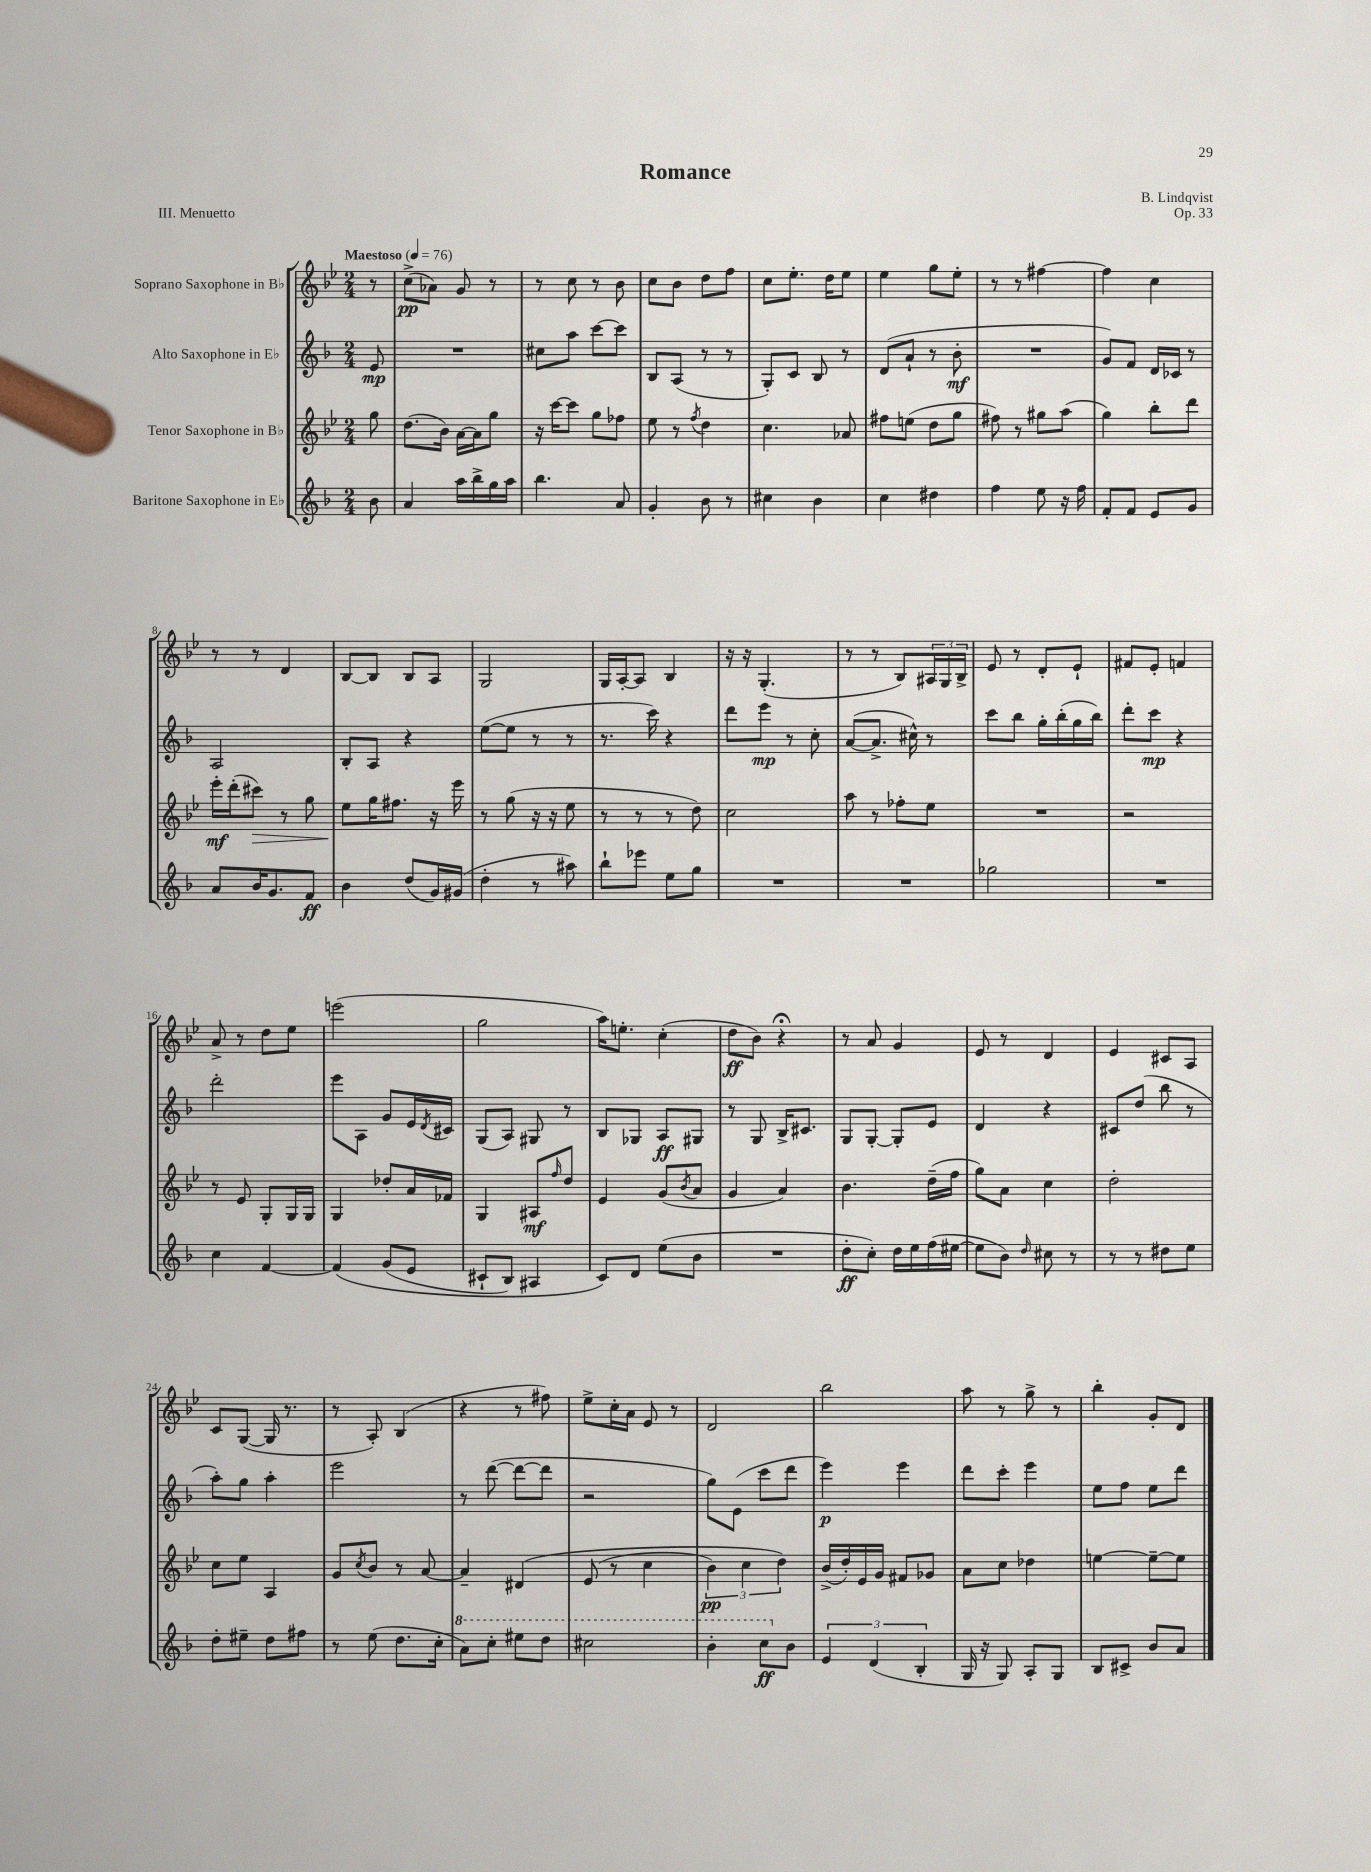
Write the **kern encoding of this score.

**kern	**dynam	**kern	**dynam	**kern	**dynam	**kern	**dynam
*part4	*part4	*part3	*part3	*part2	*part2	*part1	*part1
*staff4	*staff4	*staff3	*staff3	*staff2	*staff2	*staff1	*staff1
*I"Baritone Saxophone in E♭	*	*I"Tenor Saxophone in B♭	*	*I"Alto Saxophone in E♭	*	*I"Soprano Saxophone in B♭	*
*clefG2	*	*clefG2	*	*clefG2	*	*clefG2	*
*k[b-]	*	*k[b-e-]	*	*k[b-]	*	*k[b-e-]	*
*M2/4	*	*M2/4	*	*M2/4	*	*M2/4	*
*MM76	*	*MM76	*	*MM76	*	*MM76	*
=	=	=	=	=	=	=	=
!	!	!	!	!	!	!LO:TX:a:B:t=Maestoso	!
8b-\	.	8gg\	.	8e/	mp	8r	.
=1	=1	=1	=1	=1	=1	=1	=1
4a/	.	(8.dd\L	.	2r	.	(8cc^\L	pp
.	.	.	.	.	.	8a-X\J)	.
.	.	16b-\Jk)	.	.	.	.	.
16aa\LL	.	[16a\LL	.	.	.	8g/	.
16bb-^\	.	16a\J]	.	.	.	.	.
16gg\	.	8gg\J	.	.	.	8r	.
16aa\JJ	.	.	.	.	.	.	.
=2	=2	=2	=2	=2	=2	=2	=2
4.bb-\	.	16r	.	8cc#X\L	.	8r	.
.	.	[16ccc\KL	.	.	.	.	.
.	.	8ccc\J]	.	8aa\J	.	8cc\	.
.	.	8gg\L	.	[8ccc\L	.	8r	.
8a/	.	8ff-X\J	.	8ccc\J]	.	8b-\	.
=3	=3	=3	=3	=3	=3	=3	=3
4g'/	.	8ee-\	.	8B-/L	.	8cc\L	.
.	.	8r	.	(8A/J	.	8b-\J	.
.	.	8qff/	.	.	.	.	.
8b-\	.	4dd\	.	8r	.	8dd\L	.
8r	.	.	.	8r	.	8ff\J	.
=4	=4	=4	=4	=4	=4	=4	=4
4cc#X\	.	4.cc\	.	8G'/L)	.	8cc\L	.
.	.	.	.	8c/J	.	8.ee-'\J	.
4b-\	.	.	.	8B-/	.	.	.
.	.	.	.	.	.	16dd\KL	.
.	.	8a-X/	.	8r	.	8ee-\J	.
=5	=5	=5	=5	=5	=5	=5	=5
4cc\	.	8ff#X\L	.	(8d/L	.	4ee-\	.
.	.	(8een\J	.	8a`/J	.	.	.
4dd#X\	.	8dd\L	.	8r	.	8gg\L	.
.	.	8gg\J	.	8b-'\	mf	8ee-'\J	.
=6	=6	=6	=6	=6	=6	=6	=6
4ff\	.	8ff#X\)	.	2r	.	8r	.
.	.	8r	.	.	.	8r	.
8ee\	.	8gg#X\L	.	.	.	[4ff#X\	.
16r	.	(8aa\J	.	.	.	.	.
16ff\	.	.	.	.	.	.	.
=7	=7	=7	=7	=7	=7	=7	=7
8f'/L	.	4gg\)	.	8g/L)	.	4ff#\]	.
8f/J	.	.	.	8f/J	.	.	.
8e/L	.	8bb-'\L	.	16d/LL	.	4cc\	.
.	.	.	.	16c-X/JJ	.	.	.
8g/J	.	8ddd\J	.	8r	.	.	.
!!LO:LB:g=z
=8	=8	=8	=8	=8	=8	=8	=8
8a/L	.	16eee-'\LL	mf	2A/	.	8r	.
.	.	(16ddd'\J	.	.	.	.	.
!	!	!	!LO:HP:b	!	!	!	!
16b-/K	.	8ccc#X\J)	>	.	.	8r	.
8.g/	.	.	.	.	.	.	.
.	.	8r	.	.	.	4d/	.
8f/J	ff	8gg\	.	.	.	.	.
=9	=9	=9	=9	=9	=9	=9	=9
4b-\	.	8ee-\L	.	8B-'/L	.	[8B-/L	.
.	.	16gg\K	]	8A/J	.	8B-/J]	.
.	.	8.ff#X\J	.	.	.	.	.
(8dd/L	.	.	.	4r	.	8B-/L	.
16g/L)	.	16r	.	.	.	8A/J	.
(16g#X/JJ	.	16eee-\	.	.	.	.	.
=10	=10	=10	=10	=10	=10	=10	=10
4dd'\	.	8r	.	([8ee\L	.	2G/	.
.	.	(8gg\	.	8ee\J]	.	.	.
8r	.	16r	.	8r	.	.	.
.	.	16r	.	.	.	.	.
8aa#X\)	.	8ee-\	.	8r	.	.	.
=11	=11	=11	=11	=11	=11	=11	=11
8bb-`\L	.	8r	.	8.r	.	16G/LL	.
.	.	.	.	.	.	[16A'/J	.
8eee-X\J	.	8r	.	.	.	8A/J]	.
.	.	.	.	16ccc\)	.	.	.
8ee\L	.	8r	.	4r	.	4B-/	.
8gg\J	.	8dd\)	.	.	.	.	.
=12	=12	=12	=12	=12	=12	=12	=12
2r	.	2cc\	.	8ddd\L	.	16r	.
.	.	.	.	.	.	16r	.
.	.	.	.	8eee\J	mp	(4.G'/	.
.	.	.	.	8r	.	.	.
.	.	.	.	8cc'\	.	.	.
=13	=13	=13	=13	=13	=13	=13	=13
2r	.	8aa\	.	([8a/L	.	8r	.
.	.	8r	.	8.a^/J]	.	8r	.
.	.	8ff-X'\L	.	.	.	8B-/L)	.
.	.	.	.	16cc#X^^\)	.	.	.
.	.	8ee-\J	.	8r	.	24A#X/L	.
.	.	.	.	.	.	24G/	.
.	.	.	.	.	.	24B-^/JJ	.
=14	=14	=14	=14	=14	=14	=14	=14
2gg-X\	.	2r	.	8ccc\L	.	8e-/	.
.	.	.	.	8bb-\J	.	8r	.
.	.	.	.	16gg'\LL	.	8d'/L	.
.	.	.	.	(16bb-'\	.	.	.
.	.	.	.	16gg\	.	8e-`/J	.
.	.	.	.	16bb-\JJ)	.	.	.
=15	=15	=15	=15	=15	=15	=15	=15
2r	.	2r	.	8ddd'\L	.	8f#X/L	.
.	.	.	.	8ccc\J	mp	8e-'/J	.
.	.	.	.	4r	.	4fn/	.
!!LO:LB:g=z
=16	=16	=16	=16	=16	=16	=16	=16
4cc\	.	8r	.	2ddd'\	.	8a^/	.
.	.	8e-/	.	.	.	8r	.
[4f/	.	8G'/L	.	.	.	8dd\L	.
.	.	16G/L	.	.	.	8ee-\J	.
.	.	16G/JJ	.	.	.	.	.
=17	=17	=17	=17	=17	=17	=17	=17
(4f/]	.	4G/	.	8eee\L	.	(2eeen\	.
.	.	.	.	8A\J	.	.	.
(8g/L	.	8dd-X'/L	.	8g/L	.	.	.
8e/J	.	16a/L	.	16e/L	.	.	.
.	.	.	.	8qd/	.	.	.
.	.	16f-X/JJ	.	16c#X/JJ	.	.	.
=18	=18	=18	=18	=18	=18	=18	=18
8c#X`/L	.	4G/	.	(8G/L	.	2gg\	.
8B-/J)	.	.	.	8A/J)	.	.	.
4A#X/	.	8A#X/L	mf	8G#X/	.	.	.
.	.	16qqff/	.	.	.	.	.
.	.	8dd/J	.	8r	.	.	.
=19	=19	=19	=19	=19	=19	=19	=19
8c/L)	.	4e-/	.	8B-/L	.	16aa\KL)	.
.	.	.	.	.	.	8.een'\J	.
8d/J	.	.	.	8G-X/J	.	.	.
(8ee\L	.	(8g/L	.	8A/L	ff	(4cc'\	.
.	.	8qb-/	.	.	.	.	.
8b-\J	.	8a/J	.	8G#X/J	.	.	.
=20	=20	=20	=20	=20	=20	=20	=20
2r	.	4g/	.	8r	.	8dd\L	ff
.	.	.	.	8G/	.	8b-\J)	.
.	.	4a/)	.	16B-^/KL	.	4r;<	.
.	.	.	.	8.c#X/J	.	.	.
=21	=21	=21	=21	=21	=21	=21	=21
8dd'\L	ff	4.b-\	.	8G/L	.	8r	.
8cc'\J)	.	.	.	[8G'/J	.	8a/	.
16dd\LL	.	.	.	8G'/L]	.	4g/	.
16ee\	.	.	.	.	.	.	.
(16ff\	.	(16dd~\LL	.	8e/J	.	.	.
[16ee#X\JJ	.	16ff\JJ	.	.	.	.	.
=22	=22	=22	=22	=22	=22	=22	=22
8ee#\L]	.	8gg\L)	.	4d/	.	8e-/	.
8b-\J)	.	8a\J	.	.	.	8r	.
16qqdd/	.	.	.	.	.	.	.
8cc#X\	.	4cc\	.	4r	.	4d/	.
8r	.	.	.	.	.	.	.
=23	=23	=23	=23	=23	=23	=23	=23
8r	.	2dd'\	.	8c#X/L	.	4e-/	.
8r	.	.	.	(8dd/J	.	.	.
8dd#X\L	.	.	.	8bb-\	.	8c#X/L	.
8ee\J	.	.	.	8r	.	8A/J	.
!!LO:LB:g=z
=24	=24	=24	=24	=24	=24	=24	=24
8dd'\L	.	8cc\L	.	8aa'\L)	.	8c/L	.
8ee#X~\J	.	8ee-\J	.	8gg\J	.	([8G/J	.
8dd\L	.	4A/	.	4aa'\	.	16G/]	.
.	.	.	.	.	.	8.r	.
8ff#X\J	.	.	.	.	.	.	.
=25	=25	=25	=25	=25	=25	=25	=25
8r	.	8g/L	.	2eee\	.	8r	.
.	.	8qcc/	.	.	.	.	.
(8ee\	.	8b-/J	.	.	.	8A'/)	.
8.dd\L	.	8r	.	.	.	(4B-/	.
.	.	[8a/	.	.	.	.	.
16cc'\Jk	.	.	.	.	.	.	.
=26	=26	=26	=26	=26	=26	=26	=26
*8va	*	*	*	*	*	*	*
8aa\L)	.	4a~/]	.	8r	.	4r	.
8ccc'\J	.	.	.	([8ddd\	.	.	.
8eee#X\L	.	(4d#X/	.	8ddd\L_	.	8r	.
8ddd\J	.	.	.	8ddd\J]	.	8ff#X\)	.
=27	=27	=27	=27	=27	=27	=27	=27
2ccc#X\	.	(8e-/	.	2r	.	8ee-^\L	.
.	.	8r	.	.	.	16cc'\L	.
.	.	.	.	.	.	16a\JJ	.
.	.	4cc\	.	.	.	8e-/	.
.	.	.	.	.	.	8r	.
=28	=28	=28	=28	=28	=28	=28	=28
4bb-'\	.	6b-\)	pp	8gg\L)	.	2d/	.
.	.	.	.	(8e\J	.	.	.
.	.	6cc\	.	.	.	.	.
8ccc\L	ff	.	.	8ccc\L	.	.	.
.	.	6dd\)	.	.	.	.	.
*X8va	*	*	*	*	*	*	*
8b-\J	.	.	.	8ddd\J	.	.	.
=29	=29	=29	=29	=29	=29	=29	=29
6e/	.	(16b-^/LL	.	4eee\)	p	2bb-\	.
.	.	16dd'/)	.	.	.	.	.
.	.	16e-/	.	.	.	.	.
(6d/	.	.	.	.	.	.	.
.	.	16g/JJ	.	.	.	.	.
.	.	8f#X/L	.	4eee\	.	.	.
6B-'/	.	.	.	.	.	.	.
.	.	8g-X/J	.	.	.	.	.
=30	=30	=30	=30	=30	=30	=30	=30
16G/	.	8a\L	.	8ddd\L	.	8aa\	.
16r	.	.	.	.	.	.	.
8G/)	.	8cc\J	.	8ccc'\J	.	8r	.
8A'/L	.	4dd-X\	.	4eee\	.	8gg^\	.
8G/J	.	.	.	.	.	8r	.
=31	=31	=31	=31	=31	=31	=31	=31
8B-/L	.	[4een\	.	8ee\L	.	4bb-'\	.
8c#X^/J	.	.	.	8ff\J	.	.	.
8b-/L	.	8ee~\L_	.	8ee\L	.	8g'/L	.
8a/J	.	8ee\J]	.	8ddd\J	.	8d/J	.
==	==	==	==	==	==	==	==
*-	*-	*-	*-	*-	*-	*-	*-
